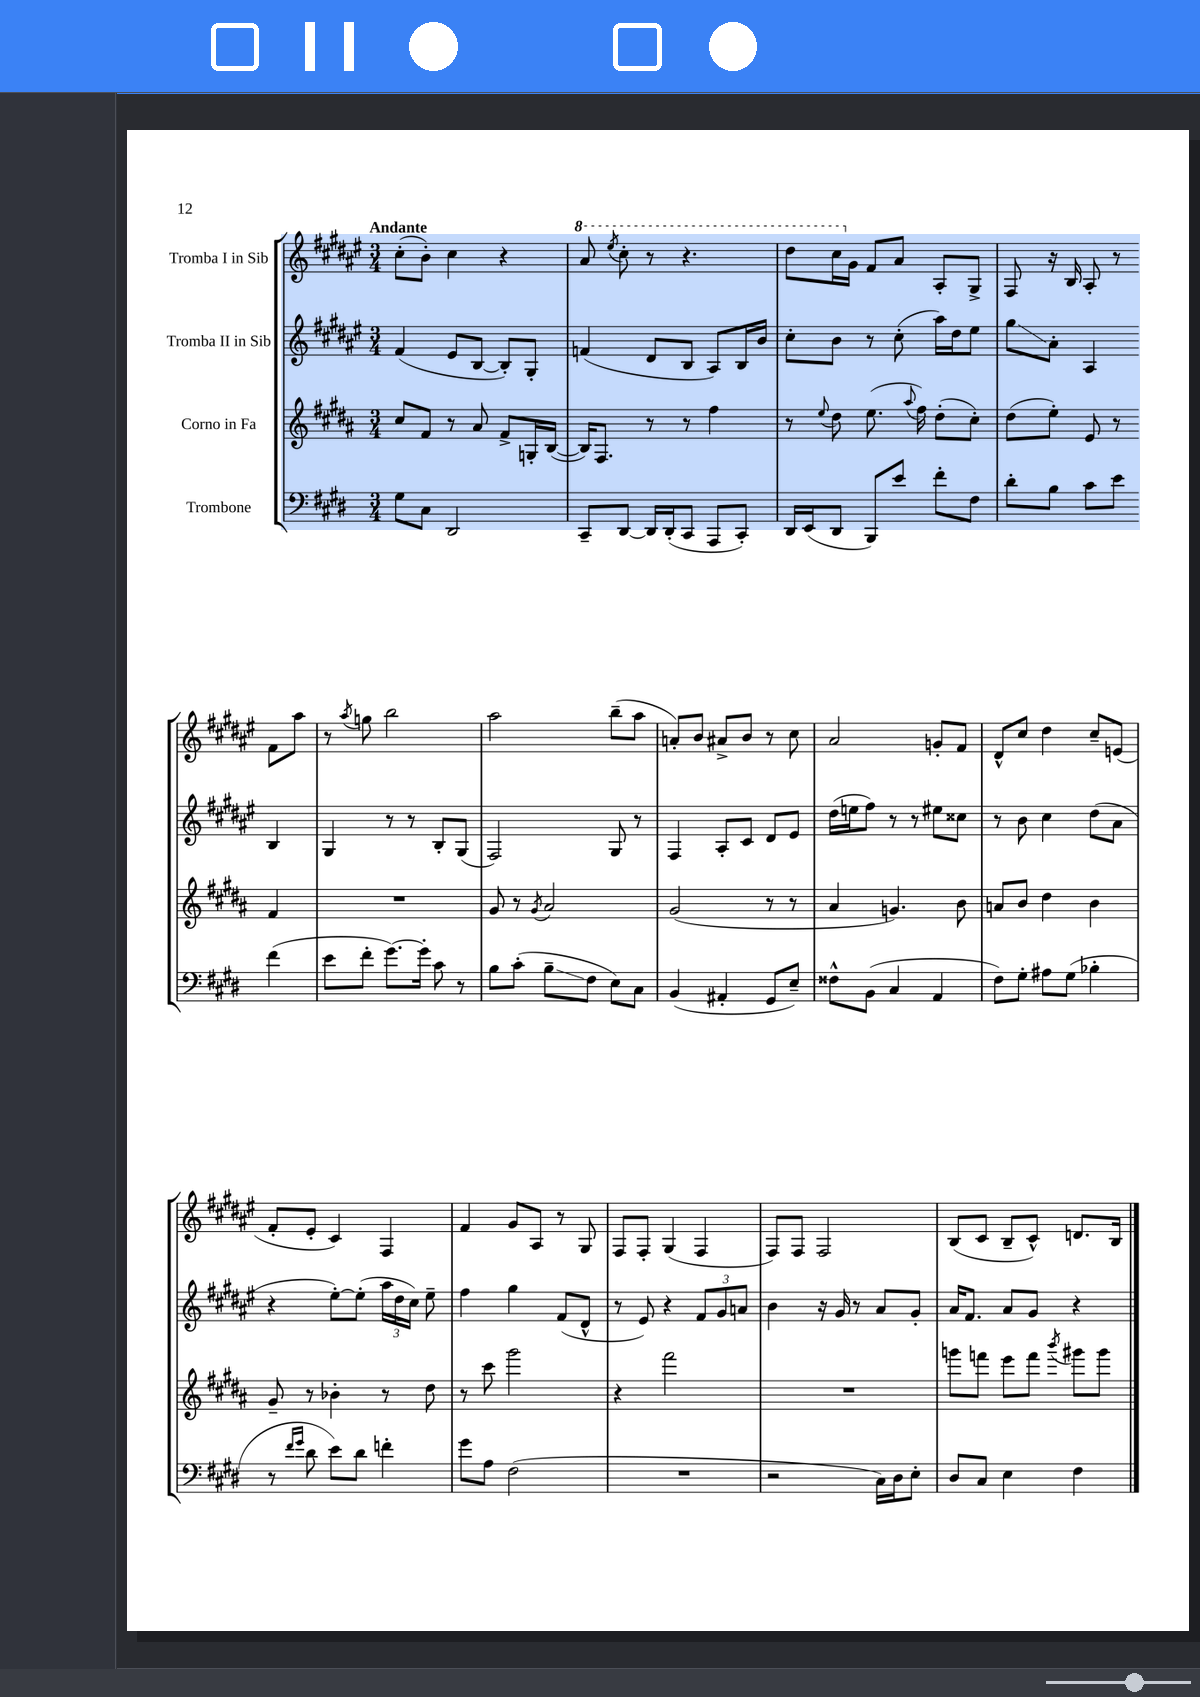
<<
\new StaffGroup <<
\new Staff = "s0" \with { instrumentName = "Tromba I in Sib" } {
    \clef treble \key fis \major \numericTimeSignature \time 3/4 \tempo "Andante"
    \autoBeamOff cis''8[-.( b'8]-.) cis''4 r4 |
    \ottava #1 ais''8 \acciaccatura { eis'''8 } cis'''8-. r8 r4. |
    dis'''8[ cis'''16 \ottava #0 gis'16] fis'8[ ais'8] ais8[-. gis8]-> |
    fis8 r16 b16 ais8-. r8 fis'8[ ais''8] |
    r8 \acciaccatura { ais''8 } g''8 b''2 |
    ais''2 b''8[--( ais''8] |
    a'8[-.) b'8] ais'8[-> b'8] r8 cis''8 |
    ais'2 g'8[-. fis'8] |
    dis'8[-^ cis''8] dis''4 cis''8[-- e'8]( |
    fis'8[-. eis'8]-. cis'4) fis4 |
    fis'4 gis'8[ ais8] r8 gis8 |
    fis8[ fis8]-. gis4( fis4 |
    fis8[) fis8] fis2 |
    b8[( cis'8] b8[-- cis'8]-^) d'8.[ b16] \bar "|." |
}
\new Staff = "s1" \with { instrumentName = "Tromba II in Sib" } {
    \clef treble \key fis \major \numericTimeSignature \time 3/4
    \autoBeamOff fis'4( eis'8[ b8]~ b8[-.) gis8]-. |
    f'4( dis'8[ b8] ais8[) b16 b'16] |
    cis''8[-. b'8] r8 cis''8-.( ais''16[) dis''16 eis''8] |
    gis''8[\glissando ais'8]-. ais4 b4 |
    gis4 r8 r8 b8[-. gis8]( |
    fis2) gis8 r8 |
    fis4 ais8[-. cis'8] dis'8[ eis'8] |
    dis''16[( e''16 fis''8]) r8 r8 eis''8[ cisis''8] |
    r8 b'8 cis''4 dis''8[( ais'8] |
    r4 eis''8[~-.) eis''8]-.( \tuplet 3/2 { ais''16[ dis''16 cis''16]) } eis''8-- |
    fis''4 gis''4 fis'8[( dis'8]-^ |
    r8 eis'8) r4 \tuplet 3/2 { fis'8[ gis'8 a'8] } |
    b'4 r16 gis'16 r8 ais'8[ gis'8]-. |
    ais'16[ fis'8.] ais'8[ gis'8] r4 \bar "|." |
}
\new Staff = "s2" \with { instrumentName = "Corno in Fa" } {
    \clef treble \key b \major \numericTimeSignature \time 3/4
    \autoBeamOff cis''8[ fis'8] r8 ais'8 fis'8[-> g16-. b16]~( |
    b16[) fis8.] r8 r8 fis''4 |
    r8 \appoggiatura { e''8 } dis''8 e''8.( \appoggiatura { ais''8 } fis''16) dis''8[-.( cis''8]-.) |
    dis''8[( e''8]-.) e'8 r8 fis'4 |
    R2. |
    gis'8 r8 \acciaccatura { gis'8 } ais'2 |
    gis'2( r8 r8 |
    ais'4 g'4.) b'8 |
    a'8[ b'8] dis''4 b'4 |
    gis'8-- r8 bes'4-. r8 dis''8 |
    r8 cis'''8 gis'''2 |
    r4 fis'''2 |
    R2. |
    g'''8[ f'''8] e'''8[ f'''8] \acciaccatura { b'''8 } gis'''8[ gis'''8] \bar "|." |
}
\new Staff = "s3" \with { instrumentName = "Trombone" } {
    \clef bass \key e \major \numericTimeSignature \time 3/4
    \autoBeamOff gis8[ cis8] dis,2 |
    cis,8[-- dis,8]~ dis,16[ dis,16-.( cis,8] a,,8[ cis,8]-.) |
    dis,16[ e,16( dis,8] b,,8[) e'8] fis'8[-. fis8] |
    dis'8[-. b8] cis'8[ e'8] fis'4( |
    e'8[ fis'8]-. gis'8.[~) gis'16]-. cis'8 r8 |
    b8[ cis'8]-.( b8[--\glissando fis8] e8[) cis8] |
    b,4( ais,4-. gis,8[ e8]--) |
    fisis8[-^ b,8]( cis4 a,4 |
    fis8[) gis8]-. ais8[ gis8]( bes4-. |
    r8 \grace { fis'16[ gis'16] } dis'8 e'8[) dis'8] f'4-. |
    gis'8[ a8] fis2( |
    R2. |
    r2 cis16[) dis16 e8]-. |
    dis8[ cis8] e4 fis4 \bar "|." |
}
>>
>>
\layout { \context { \Score \remove "Bar_number_engraver" } }
